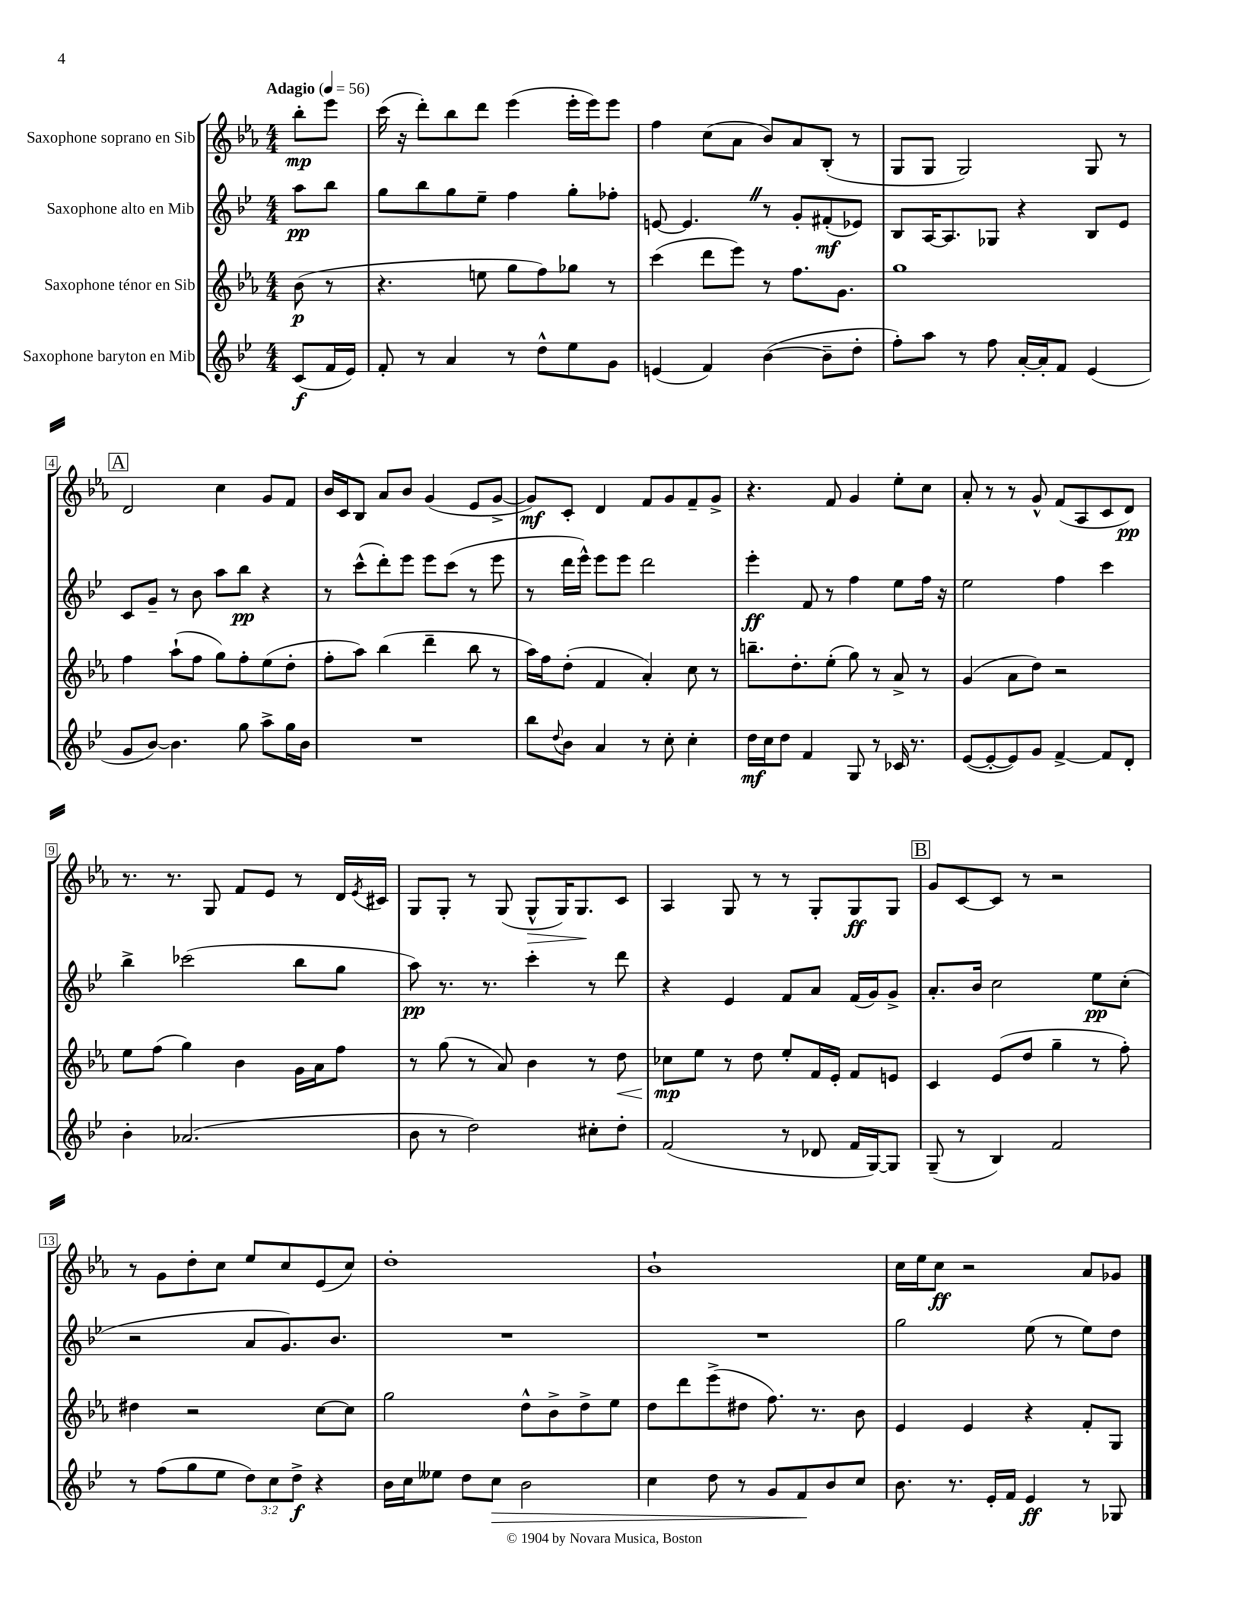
<<
\new StaffGroup <<
\new Staff = "s0" \with { instrumentName = "Saxophone soprano en Sib" } {
    \clef treble \key ees \major \numericTimeSignature \time 4/4 \partial 4 \tempo "Adagio" 4 = 56
    bes''8-.\mp ees'''8 |
    c'''16( r16 d'''8-.) bes''8 d'''8 ees'''4( ees'''16-. ees'''16) ees'''8 |
    f''4 c''8( aes'8 bes'8) aes'8 bes8-.( r8 |
    g8 g8 g2) g8 r8 |
    \mark \markup { \box "A" } d'2 c''4 g'8 f'8 |
    bes'16 c'16 bes8 aes'8 bes'8 g'4( ees'8 g'8~-> |
    g'8\mf) c'8-. d'4 f'8 g'8 f'8-- g'8-> |
    r4. f'8 g'4 ees''8-. c''8 |
    aes'8-. r8 r8 g'8-^ f'8( aes8 c'8 d'8\pp) |
    r8. r8. g8 f'8 ees'8 r8 d'16 \acciaccatura { ees'8 } cis'16 |
    g8 g8-. r8 g8( g8-^\> g16) g8.\! c'8 |
    aes4 g8 r8 r8 g8-. g8\ff g8 |
    \mark \markup { \box "B" } g'8 c'8~ c'8 r8 r2 |
    r8 g'8 d''8-. c''8 ees''8 c''8 ees'8( c''8) |
    d''1-. |
    bes'1-! |
    c''16 ees''16 c''8\ff r2 aes'8 ges'8 \bar "|." |
}
\new Staff = "s1" \with { instrumentName = "Saxophone alto en Mib" } {
    \clef treble \key bes \major \numericTimeSignature \time 4/4 \partial 4
    a''8\pp bes''8 |
    g''8 bes''8 g''8 ees''8-- f''4 g''8-. fes''8-. |
    e'8~ e'4. \once \override BreathingSign.text = \markup { \musicglyph "scripts.caesura.straight" } \breathe r8 g'8-. fis'8-.\mf( ees'8) |
    bes8 a16~ a8. ges8 r4 bes8 ees'8 |
    \mark \markup { \box "A" } c'8 g'8-- r8 bes'8 a''8 bes''8\pp r4 |
    r8 c'''8-^( d'''8-.) ees'''8 ees'''8 c'''8( r8 ees'''8 |
    r8 d'''16 ees'''16-^) ees'''8 ees'''8 d'''2 |
    ees'''4-.\ff f'8 r8 f''4 ees''8 f''16 r16 |
    ees''2 f''4 c'''4 |
    bes''4-> ces'''2( bes''8 g''8 |
    a''8\pp) r8. r8. c'''4-. r8 d'''8 |
    r4 ees'4 f'8 a'8 f'16( g'16) g'8-> |
    \mark \markup { \box "B" } a'8.-. bes'16 c''2 ees''8\pp c''8-.( |
    r2 a'8 g'8.) bes'8. |
    R1 |
    R1 |
    g''2 ees''8( r8 ees''8) d''8 \bar "|." |
}
\new Staff = "s2" \with { instrumentName = "Saxophone ténor en Sib" } {
    \clef treble \key ees \major \numericTimeSignature \time 4/4 \partial 4
    bes'8\p( r8 |
    r4. e''8 g''8 f''8) ges''8 r8 |
    c'''4( d'''8 ees'''8) r8 f''8. g'8. |
    g''1 |
    \mark \markup { \box "A" } f''4 aes''8-!( f''8 g''8) f''8-. ees''8( d''8-. |
    f''8-. aes''8) bes''4( d'''4-- bes''8 r8 |
    aes''16) f''16 d''8-.( f'4 aes'4-.) c''8 r8 |
    b''8.-- d''8.-. ees''8-.( g''8) r8 aes'8-> r8 |
    g'4( aes'8 d''8) r2 |
    ees''8 f''8( g''4) bes'4 g'16 aes'16 f''8 |
    r8 g''8( r8 aes'8) bes'4 r8 d''8\< |
    ces''8\mp\! ees''8 r8 d''8 ees''8-. f'16 ees'16-. f'8 e'8 |
    \mark \markup { \box "B" } c'4 ees'8( d''8 g''4-- r8 f''8-.) |
    dis''4 r2 c''8~ c''8 |
    g''2 d''8-^ bes'8-> d''8-> ees''8 |
    d''8 d'''8 ees'''8->( dis''8 f''8.) r8. bes'8 |
    ees'4 ees'4 r4 f'8-. g8 \bar "|." |
}
\new Staff = "s3" \with { instrumentName = "Saxophone baryton en Mib" } {
    \clef treble \key bes \major \numericTimeSignature \time 4/4 \override Staff.TupletNumber.text = #tuplet-number::calc-fraction-text \partial 4
    c'8\f( f'16 ees'16) |
    f'8-. r8 a'4 r8 d''8-^ ees''8 g'8 |
    e'4( f'4) bes'4~( bes'8-- d''8-. |
    f''8-.) a''8 r8 f''8 a'16~-. a'16-. f'8 ees'4( |
    \mark \markup { \box "A" } g'8 bes'8~) bes'4. g''8 a''8-> g''16 bes'16 |
    R1 |
    bes''8 \appoggiatura { d''8 } bes'8 a'4 r8 c''8-. c''4-. |
    d''16\mf c''16 d''8 f'4 g8 r8 ces'16 r8. |
    ees'8~( ees'8~-. ees'8) g'8 f'4~-> f'8 d'8-. |
    bes'4-. aes'2.( |
    bes'8 r8 d''2) cis''8-. d''8-. |
    f'2( r8 des'8 f'16 g16~) g8 |
    \mark \markup { \box "B" } g8--( r8 bes4) f'2 |
    r8 f''8( g''8 ees''8 \tuplet 3/2 { d''8) c''8 d''8->\f } r4 |
    bes'16 c''16 eeses''8 d''8 c''8\> bes'2 |
    c''4 d''8 r8 g'8 f'8\! bes'8 c''8 |
    bes'8. r8. ees'16-. f'16 ees'4\ff r8 ges8 \bar "|." |
}
>>
>>
\layout { \context { \Score \override BarNumber.stencil = #(make-stencil-boxer 0.1 0.3 ly:text-interface::print) } }
